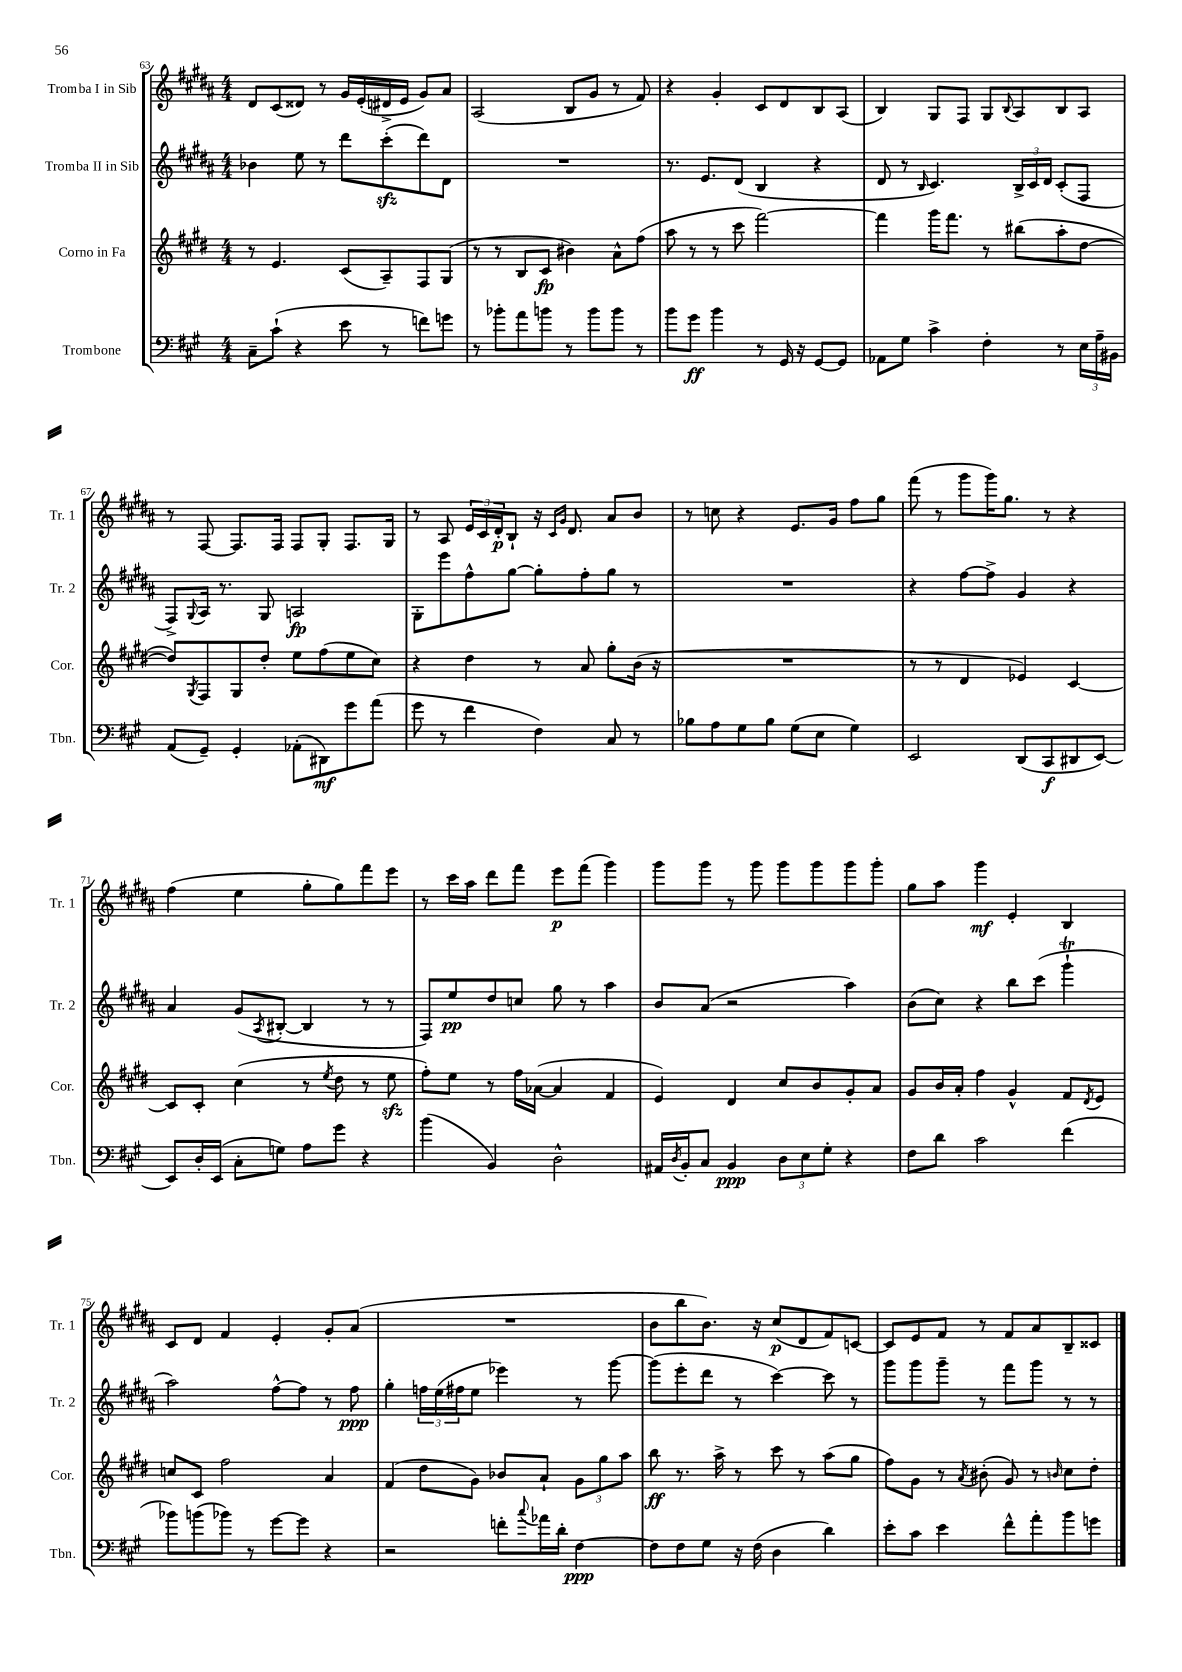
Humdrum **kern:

**kern	**dynam	**kern	**dynam	**kern	**dynam	**kern	**dynam
*part4	*part4	*part3	*part3	*part2	*part2	*part1	*part1
*staff4	*staff4	*staff3	*staff3	*staff2	*staff2	*staff1	*staff1
*I"Trombone	*	*I"Corno in Fa	*	*I"Tromba II in Sib	*	*I"Tromba I in Sib	*
*I'Tbn.	*	*I'Cor.	*	*I'Tr. 2	*	*I'Tr. 1	*
*clefF4	*	*clefG2	*	*clefG2	*	*clefG2	*
*k[f#c#g#]	*	*k[f#c#g#d#]	*	*k[f#c#g#d#a#]	*	*k[f#c#g#d#a#]	*
*M4/4	*	*M4/4	*	*M4/4	*	*M4/4	*
=63	=63	=63	=63	=63	=63	=63	=63
8C#~\L	.	8r	.	4b-X\	.	8d#/L	.
(8c#`\J	.	4.e/	.	.	.	(8c#/	.
4r	.	.	.	8ee\	.	8d##X/J)	.
.	.	.	.	8r	.	8r	.
8e\	.	(8c#/L	.	8ddd#\L	.	16g#/LL	.
.	.	.	.	.	.	(16e'/	.
8r	.	8A~/)	.	(8ccc#zz'\	.	16d#X^/	.
.	.	.	.	.	.	16e/JJ	.
8fn\L)	.	8F#/	.	8ddd#\)	.	8g#/L)	.
8gn\J	.	(8G#/J	.	8d#\J	.	8a#/J	.
=64	=64	=64	=64	=64	=64	=64	=64
8r	.	8r	.	1r	.	(2A#/	.
8b-X'\L	.	8r	.	.	.	.	.
8a\	.	8B/L	.	.	.	.	.
8bn\J	.	8c#/J	fp	.	.	.	.
8r	.	4b#X\)	.	.	.	8B/L	.
8b\L	.	.	.	.	.	8g#/J	.
8b\J	.	8a^^\L	.	.	.	8r	.
8r	.	(8ff#\J	.	.	.	8f#/)	.
=65	=65	=65	=65	=65	=65	=65	=65
8b\L	.	8aa\	.	8.r	.	4r	.
8g#\J	ff	8r	.	.	.	.	.
.	.	.	.	8.e/L	.	.	.
4b\	.	8r	.	.	.	4g#'/	.
.	.	8ccc#\	.	(8d#/J	.	.	.
8r	.	[2fff#\)	.	4B/	.	8c#/L	.
16GG#/	.	.	.	.	.	8d#/	.
16r	.	.	.	.	.	.	.
[8GG#/L	.	.	.	4r	.	8B/	.
8GG#/J]	.	.	.	.	.	(8A#/J	.
=66	=66	=66	=66	=66	=66	=66	=66
8AA-X\L	.	4fff#\]	.	8d#/	.	4B/)	.
8G#\J	.	.	.	8r	.	.	.
.	.	.	.	16qqB/	.	.	.
4c#^\	.	16ggg#\KL	.	4.c#/)	.	8G#/L	.
.	.	8.fff#\J	.	.	.	.	.
.	.	.	.	.	.	8F#/J	.
4F#'\	.	8r	.	.	.	8G#/L	.
.	.	.	.	.	.	8qqB/	.
.	.	(8bb#X\L	.	24B^/LL	.	8A#/	.
.	.	.	.	24c#/	.	.	.
.	.	.	.	24d#/JJ	.	.	.
8r	.	8aa'\	.	(8c#'/L	.	8B/	.
24E\LL	.	[8dd#\J	.	8F#/J	.	8A#/J	.
24A~\	.	.	.	.	.	.	.
24BB#X\JJ	.	.	.	.	.	.	.
!!LO:LB:g=z
=67	=67	=67	=67	=67	=67	=67	=67
(8AA/L	.	8dd#/L])	.	8F#^/L)	.	8r	.
.	.	8qG#/	.	8qqG#/	.	.	.
8GG#~/J)	.	8F#/	.	16A#/Jk	.	[8F#/	.
.	.	.	.	8.r	.	.	.
4GG#'/	.	8G#/	.	.	.	8.F#/L]	.
.	.	8dd#'/J	.	8G#/	.	.	.
.	.	.	.	.	.	16F#/Jk	.
(8AA-X'\L	.	8ee\L	.	2An/	fp	8F#/L	.
8DD#X\)	mf	(8ff#\	.	.	.	8G#'/J	.
8g#\	.	8ee\	.	.	.	8.F#/L	.
(8a\J	.	8cc#\J)	.	.	.	.	.
.	.	.	.	.	.	16G#/Jk	.
=68	=68	=68	=68	=68	=68	=68	=68
8g#\	.	4r	.	8G#'\L	.	8r	.
8r	.	.	.	8eee\	.	8A#/	.
4f#\	.	4dd#\	.	8ff#^^\	.	24e/LL	.
.	.	.	.	.	.	24c#/	.
.	.	.	.	.	.	24d#'/J	p
.	.	.	.	[8gg#\J	.	8B`/J	.
4F#\)	.	8r	.	8gg#'\L]	.	16r	.
.	.	.	.	.	.	16qqc#/LL	.
.	.	.	.	.	.	16qqg#/JJ	.
.	.	.	.	.	.	8.d#/	.
.	.	8a/	.	8ff#'\	.	.	.
8C#/	.	8gg#'\L	.	8gg#\J	.	8a#/L	.
8r	.	(16b\Jk	.	8r	.	8b/J	.
.	.	16r	.	.	.	.	.
=69	=69	=69	=69	=69	=69	=69	=69
8B-X\L	.	1r	.	1r	.	8r	.
8A\	.	.	.	.	.	8ccn\	.
8G#\	.	.	.	.	.	4r	.
8B-\J	.	.	.	.	.	.	.
(8G#\L	.	.	.	.	.	8.e/L	.
8E\J	.	.	.	.	.	.	.
.	.	.	.	.	.	16g#/Jk	.
4G#\)	.	.	.	.	.	8ff#\L	.
.	.	.	.	.	.	8gg#\J	.
=70	=70	=70	=70	=70	=70	=70	=70
2EE/	.	8r	.	4r	.	(8fff#\	.
.	.	8r	.	.	.	8r	.
.	.	4d#/	.	[8ff#\L	.	8ggg#\L	.
.	.	.	.	8ff#^\J]	.	16ggg#\K)	.
.	.	.	.	.	.	8.gg#\J	.
(8DD/L	.	4e-X/)	.	4g#/	.	.	.
8CC#/	f	.	.	.	.	8r	.
8DD#X/	.	[4c#/	.	4r	.	4r	.
[8EE/J)	.	.	.	.	.	.	.
!!LO:LB:g=z
=71	=71	=71	=71	=71	=71	=71	=71
8EE/L]	.	8c#/L]	.	4a#/	.	(4ff#\	.
16D'/L	.	8c#'/J	.	.	.	.	.
(16EE/JJ	.	.	.	.	.	.	.
8C#'\L	.	(4cc#\	.	(8g#/L	.	4ee\	.
.	.	.	.	8qA#/	.	.	.
8Gn\J)	.	.	.	[8B#X'/J	.	.	.
8A\L	.	8r	.	4B#/]	.	8gg#'\L	.
.	.	8qee/	.	.	.	.	.
8g#\J	.	8dd#\	.	.	.	8gg#\)	.
4r	.	8r	.	8r	.	8fff#\	.
.	.	8eezz\	.	8r	.	8eee\J	.
=72	=72	=72	=72	=72	=72	=72	=72
(4b\	.	8ff#'\L)	.	8F#/L)	.	8r	.
.	.	8ee\J	.	8ee/	pp	16ccc#\LL	.
.	.	.	.	.	.	16aa#\JJ	.
4BB/)	.	8r	.	8dd#/	.	8ddd#\L	.
.	.	16ff#\LL	.	8ccn/J	.	8fff#\J	.
.	.	([16a-X\JJ	.	.	.	.	.
2D^^\	.	4a-/]	.	8gg#\	.	8eee\L	p
.	.	.	.	8r	.	(8fff#\J	.
.	.	4f#/	.	4aa#\	.	4ggg#\)	.
=73	=73	=73	=73	=73	=73	=73	=73
16AA#X/LL	.	4e/)	.	8b/L	.	8ggg#\L	.
8qD/	.	.	.	.	.	.	.
16BB'/J	.	.	.	.	.	.	.
8C#/J	.	.	.	(8a#/J	.	8ggg#\J	.
4BB/	ppp	4d#/	.	2r	.	8r	.
.	.	.	.	.	.	8ggg#\	.
12D\L	.	8cc#/L	.	.	.	8ggg#\L	.
12E\	.	.	.	.	.	.	.
.	.	8b/	.	.	.	8ggg#\	.
12G#'\J	.	.	.	.	.	.	.
4r	.	8g#'/	.	4aa#\)	.	8ggg#\	.
.	.	8a/J	.	.	.	8ggg#'\J	.
=74	=74	=74	=74	=74	=74	=74	=74
8F#\L	.	8g#/L	.	(8b\L	.	8gg#\L	.
8d\J	.	16b/L	.	8cc#\J)	.	8aa#\J	.
.	.	16a'/JJ	.	.	.	.	.
2c#\	.	4ff#\	.	4r	.	4ggg#\	mf
.	.	4g#^^/	.	8bb\L	.	4e'/	.
.	.	.	.	(8ccc#\J	.	.	.
(4f#\	.	8f#/L	.	4ggg#T`\	.	4B/	.
.	.	8qd#/	.	.	.	.	.
.	.	8e/J	.	.	.	.	.
!!LO:LB:g=z
=75	=75	=75	=75	=75	=75	=75	=75
8b-X\L)	.	8ccn/L	.	2aa#\)	.	8c#/L	.
(8bn\	.	8c#/J	.	.	.	8d#/J	.
8b-X\J)	.	2ff#\	.	.	.	4f#/	.
8r	.	.	.	.	.	.	.
[8g#\L	.	.	.	[8ff#^^\L	.	4e'/	.
8g#\J]	.	.	.	8ff#\J]	.	.	.
4r	.	4a/	.	8r	.	8g#'/L	.
.	.	.	.	8ff#\	ppp	(8a#/J	.
=76	=76	=76	=76	=76	=76	=76	=76
2r	.	(4f#/	.	4gg#'\	.	1r	.
.	.	8dd#\L	.	24ffn\LL	.	.	.
.	.	.	.	(24ee\	.	.	.
.	.	.	.	24ff#X\J	.	.	.
.	.	8g#\J)	.	8ee\J	.	.	.
8fn'\L	.	8b-X/L	.	4eee-X\)	.	.	.
8qqcc#/	.	.	.	.	.	.	.
16a-X\L	.	8a`/J	.	.	.	.	.
16d'\JJ	.	.	.	.	.	.	.
[4F#\	ppp	12g#\L	.	8r	.	.	.
.	.	12gg#\	.	.	.	.	.
.	.	.	.	[8ggg#\	.	.	.
.	.	12aa\J	.	.	.	.	.
=77	=77	=77	=77	=77	=77	=77	=77
8F#\L]	.	8bb\	ff	(8ggg#\L]	.	8b\L	.
8F#\	.	8.r	.	8eee'\	.	8bb\	.
8G#\J	.	.	.	8ddd#\J	.	8.b\J)	.
.	.	16aa^\	.	.	.	.	.
16r	.	8r	.	8r	.	.	.
(16F#\	.	.	.	.	.	16r	.
4D\	.	8ccc#\	.	[4ccc#\)	.	(8cc#/L	p
.	.	8r	.	.	.	8d#/	.
4d\)	.	(8aa\L	.	8ccc#\]	.	8f#/)	.
.	.	8gg#\J	.	8r	.	[8cn/J	.
=78	=78	=78	=78	=78	=78	=78	=78
8e'\L	.	8ff#\L)	.	8ggg#\L	.	8c/L]	.
8c#\J	.	8g#\J	.	8ggg#\	.	8e/	.
4e\	.	8r	.	8ggg#~\J	.	8f#/J	.
.	.	8qa/	.	.	.	.	.
.	.	(8b#X'\	.	8r	.	8r	.
8f#^^\L	.	8g#/)	.	8fff#\L	.	8f#/L	.
8a'\	.	8r	.	8ggg#\J	.	8a#/	.
.	.	16qqbn/	.	.	.	.	.
8b\	.	8cc#\L	.	8r	.	8B~/	.
8gn\J	.	8dd#'\J	.	8r	.	8c##X/J	.
==	==	==	==	==	==	==	==
*-	*-	*-	*-	*-	*-	*-	*-
